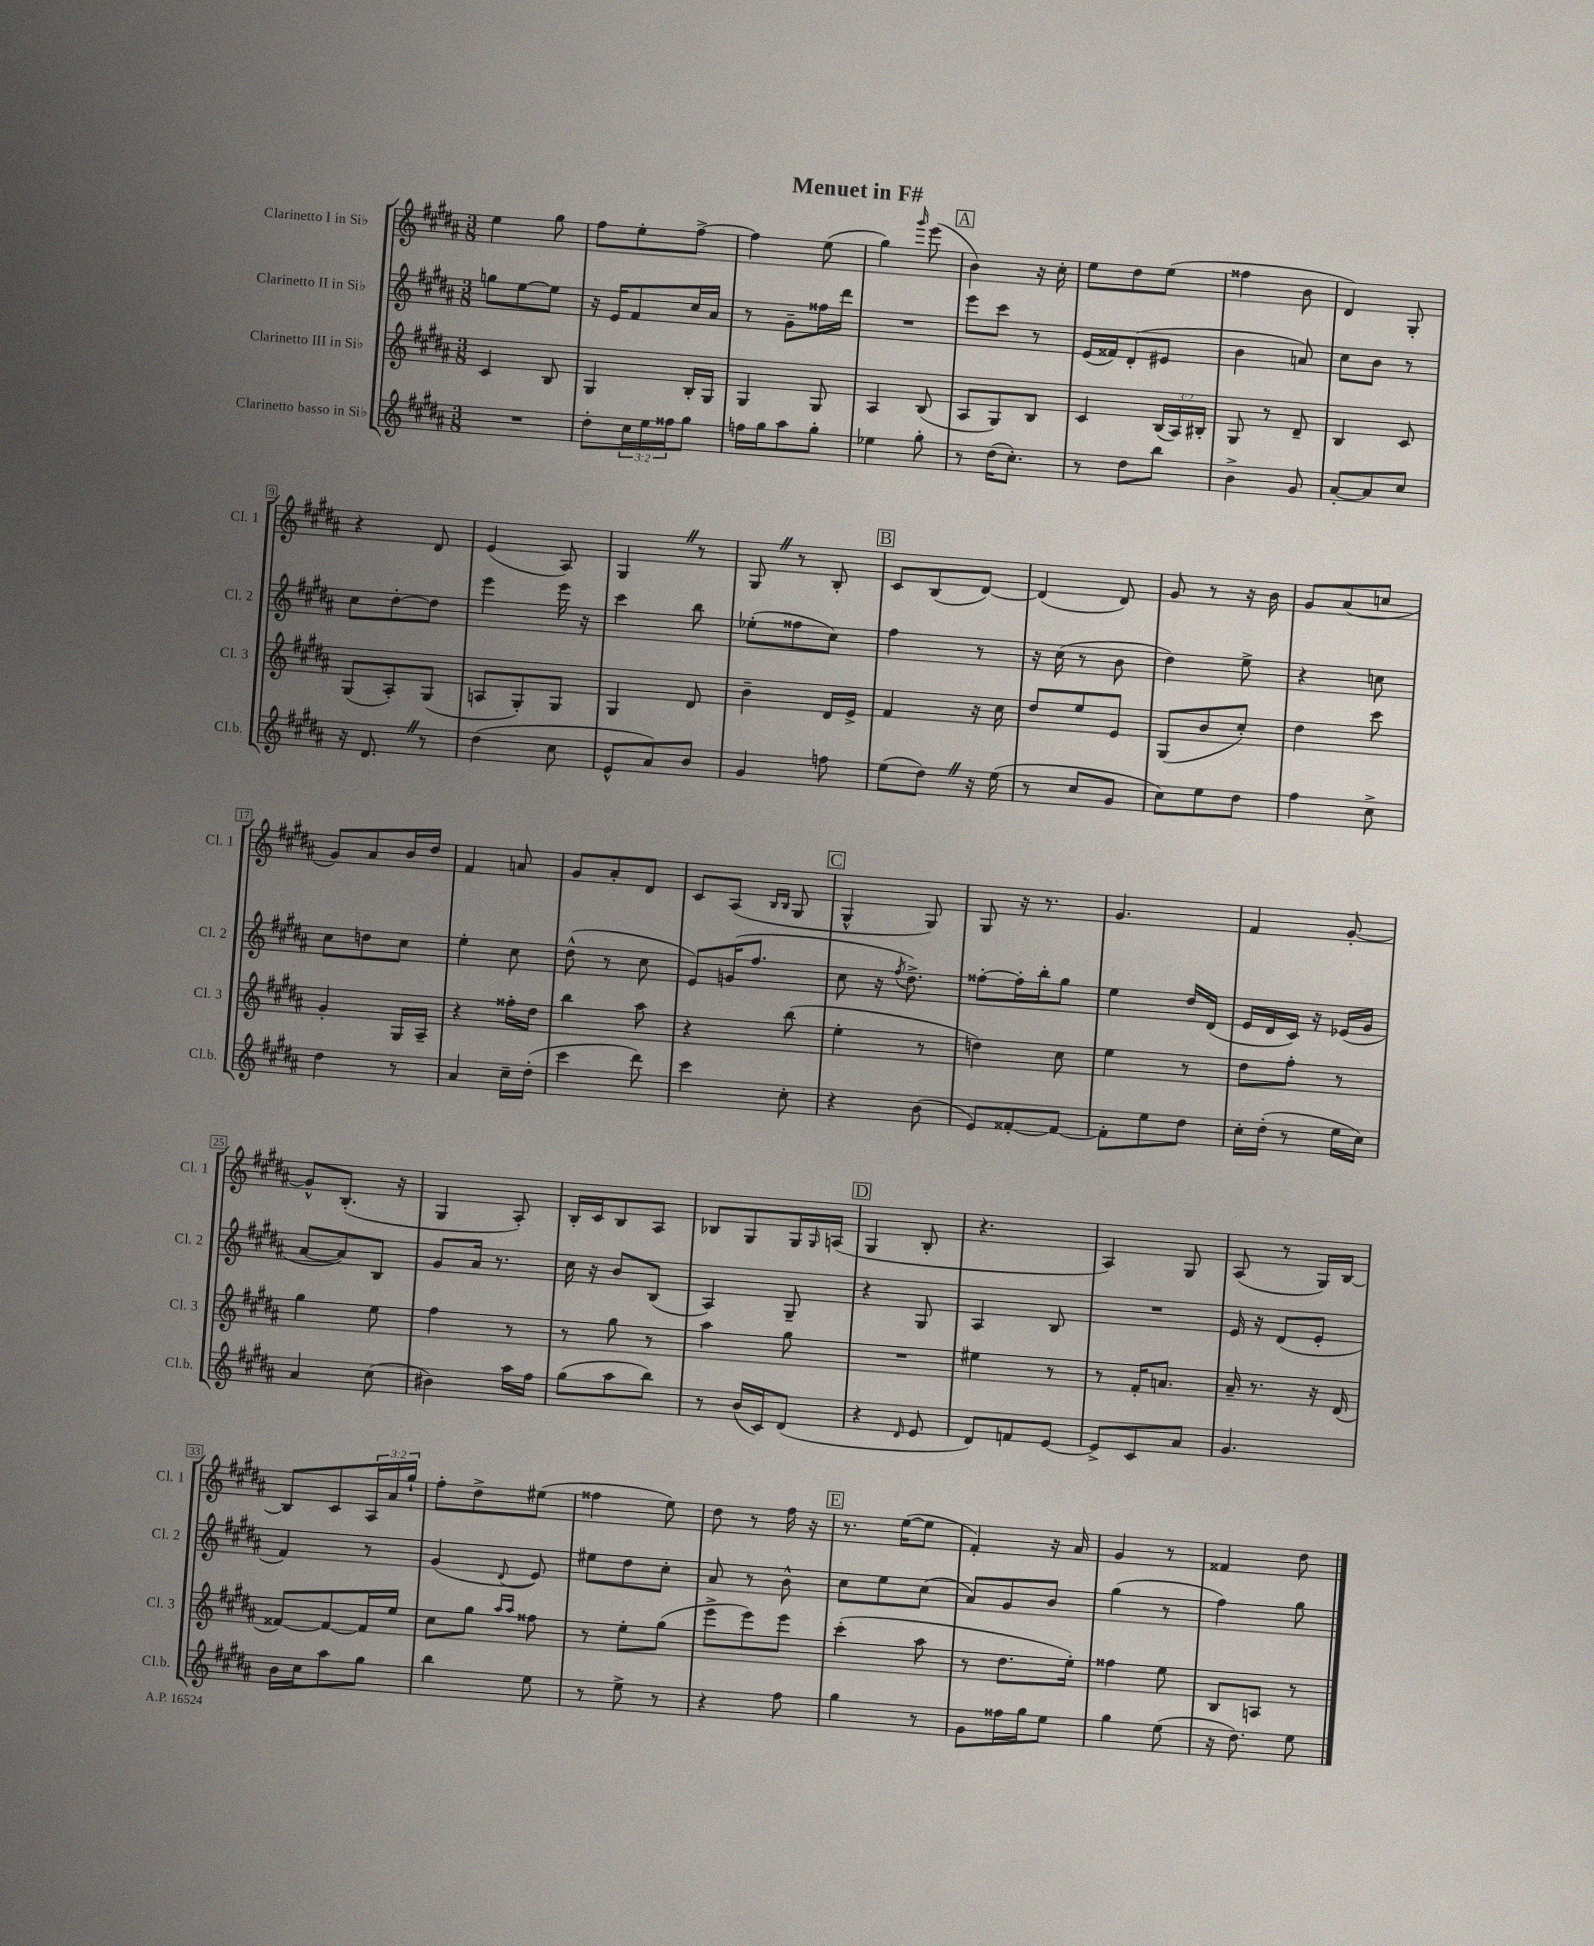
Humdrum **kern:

**kern	**kern	**kern	**kern
*part4	*part3	*part2	*part1
*staff4	*staff3	*staff2	*staff1
*I"Clarinetto basso in Si♭	*I"Clarinetto III in Si♭	*I"Clarinetto II in Si♭	*I"Clarinetto I in Si♭
*I'Cl.b.	*I'Cl. 3	*I'Cl. 2	*I'Cl. 1
*clefG2	*clefG2	*clefG2	*clefG2
*k[f#c#g#d#a#]	*k[f#c#g#d#a#]	*k[f#c#g#d#a#]	*k[f#c#g#d#a#]
*M3/8	*M3/8	*M3/8	*M3/8
=1	=1	=1	=1
4.r	4c#/	8ggn\L	4ee\
.	.	[8ee\	.
.	8B/	8ee\J]	8gg#\
=2	=2	=2	=2
8dd#'\L	4G#/	16r	8ff#\L
.	.	16e/KL	.
24cc#\L	.	8f#/	8ee'\
24ee\	.	.	.
24ff##X\J	.	.	.
8gg#\J	16B'/LL	16cc#/L	[8ff#^\J
.	16G#/JJ	16a#/JJ	.
=3	=3	=3	=3
16ffn\LL	4G#/	8r	4ff#\]
16gg#\J	.	.	.
8aa#\	.	8g#~\L	.
8gg#'\J	8G#/	16ff##X\L	(8ee\
.	.	16ddd#\JJ	.
=4	=4	=4	=4
4ee-X\	4A#/	4.r	4gg#\)
.	.	.	16qqggg#/
8gg#'\	(8B/	.	(8eee\
!!LO:REH:place=s1:t=A
=5	=5	=5	=5
8r	8A#/L	8eee\L	4b\)
(16dd#\KL	8G#/)	8ccc#\J	.
8.cc#'\J)	.	.	.
.	8B/J	8r	16r
.	.	.	16cc#'\
=6	=6	=6	=6
8r	4c#/	(16e/LL	8ee\L
.	.	16f##X/J)	.
8dd#\L	.	(8d#'/	8dd#\
8bb\J	(24B/LL	8e#X/J	(8ee\J
.	24A#/)	.	.
.	24B#X'/JJ	.	.
=7	=7	=7	=7
4b^\	8G#/	4b\	4ff##X\
.	8r	.	.
8g#/	8d#~/	8an/)	8b\
=8	=8	=8	=8
[8a#'/L	4B/	8cc#\L	4d#/)
8a#/]	.	8b\J	.
8cc#/J	8c#/	8r	8G#'/
!!LO:LB:g=z
=9	=9	=9	=9
16r	(8G#/L	8cc#\L	4r
8.d#Z/	.	.	.
.	8A#'/)	[8dd#'\	.
8r	(8G#/J	8dd#\J]	8d#/
=10	=10	=10	=10
(4dd#\	8An/L	4eee\	(4e/
.	8G#'/)	.	.
8cc#\	8G#/J	16eee\	8A#/)
.	.	16r	.
=11	=11	=11	=11
8e^^/L	4G#/	4ccc#\	4G#Z/
8a#/)	.	.	.
8b/J	8d#/	8bb\	8r
=12	=12	=12	=12
4g#/	4b~\	(8ee-X'\L	8G#Z/
.	.	8ff##X\	8r
8ffn\	16d#/LL	8cc#\J)	8B'/
.	16e^/JJ	.	.
!!LO:REH:place=s1:t=B
=13	=13	=13	=13
(8ee\L	4f#/	4ff#\	8c#/L
8dd#Z\J)	.	.	(8B/
16r	16r	8r	[8d#/J)
(16ee\	16cc#\	.	.
=14	=14	=14	=14
8r	8dd#/L	16r	(4d#/]
.	.	(16cc#\	.
8cc#/L	8ee/	8r	.
8g#/J	8e/J	8b\	8d#/)
=15	=15	=15	=15
8cc#\L)	(8G#/L	4dd#\)	8g#/
8ee\	8b/	.	8r
8dd#\J	8cc#'/J)	8ee^\	16r
.	.	.	16b\
=16	=16	=16	=16
4ff#\	4dd#\	4r	8g#/L
.	.	.	(8a#/
8cc#^\	8ccc#\	8ccn\	8ccn/J
!!LO:LB:g=z
=17	=17	=17	=17
4dd#\	4g#'/	8cc#\L	8g#/L)
.	.	8ddn\	8a#/
8r	16G#/LL	8cc#\J	16b/L
.	16A#~/JJ	.	16dd#/JJ
=18	=18	=18	=18
4a#/	4r	4ee'\	4f#/
16cc#~\LL	16ff##X'\LL	8cc#\	8an/
(16dd#'\JJ	16dd#\JJ	.	.
=19	=19	=19	=19
4ccc#\	4bb\	(8dd#^^\	8g#/L
.	.	8r	8a#'/
8ddd#\)	8aa#\	8cc#\	8d#/J
=20	=20	=20	=20
4ccc#\	4r	8e/L)	8c#/L
.	.	(16gn/K	(8A#/J
.	.	8.ff#/J	.
.	.	.	16qqB/LL
.	.	.	16qqB/JJ
8cc#'\	(8bb\	.	8G#/
!!LO:REH:place=s1:t=C
=21	=21	=21	=21
4r	4ee'\	8cc#\	4G#^^/
.	.	16r	.
.	.	8qff#/	.
.	.	8.dd#^\)	.
(8b\	8r	.	8G#/)
=22	=22	=22	=22
8e/L)	4ddn\)	[8ff##X'\L	8G#/
[8f##X'/	.	16ff##'\L]	16r
.	.	16bb'\J	8.r
8f##/J_	8cc#\	8gg#\J	.
=23	=23	=23	=23
8f##'\L]	4ee\	4ee\	4.g#/
8ee\	.	.	.
8dd#\J	8r	16dd#/LL	.
.	.	(16d#/JJ	.
=24	=24	=24	=24
16cc#'\LL	8dd#\L	16e/LL	4f#/
(16dd#'\JJ	.	16d#/	.
8r	8ff#'\J	16c#/JJ)	.
.	.	16r	.
16ee\LL	8r	(16e-X/LL	[8g#'/
16cc#\JJ)	.	16g#/JJ	.
!!LO:LB:g=z
=25	=25	=25	=25
4a#/	4gg#\	[8a#/L	8g#^^/L]
.	.	8a#/])	(8.B'/J
(8cc#\	8ee\	8B/J	.
.	.	.	16r
=26	=26	=26	=26
4b#X\)	4ff#\	8g#/L	4G#/
.	.	16a#/Jk	.
.	.	8.r	.
16aa#\LL	8r	.	8A#'/)
16ff#\JJ	.	.	.
=27	=27	=27	=27
(8gg#\L	8r	16cc#\	16B'/LL
.	.	16r	16c#/J
8aa#\	8gg#\	8b/L	8B/
8bb\J)	8r	(8B/J	8A#/J
=28	=28	=28	=28
8r	4aa#\	4A#/)	8B-X/L
(16b/LL	.	.	8G#/
16c#/J)	.	.	.
(8d#/J	8gg#\	8G#~/	16G#/L
.	.	.	16qqG#/
.	.	.	(16An/JJ
!!LO:REH:place=s1:t=D
=29	=29	=29	=29
4r	4.r	4r	4G#/
16qqd#/	.	.	.
8e/	.	8G#/	8B'/
=30	=30	=30	=30
8d#/L)	4ee#X\	4A#/	4.r
8fn/	.	.	.
[8e/J	8r	8B/	.
=31	=31	=31	=31
8e^/L]	8r	4.r	4A#/)
8c#/	16f#'/KL	.	.
.	8.an/J	.	.
8a#/J	.	.	8G#/
=32	=32	=32	=32
4.g#/	16a#~/	16e/	(8A#/
.	8.r	16r	.
.	.	(8d#/L	8r
.	16r	8e'/J	16G#/LL)
.	(16d#/	.	[16B/JJ
!!LO:LB:g=z
=33	=33	=33	=33
16b\LL	[8f##X/L)	4f#/)	8B/L]
16cc#\J	.	.	.
8aa#\	8f##/_	.	8c#/
8gg#\J	16f##/L]	8r	24A#/L
.	.	.	24a#/
.	16ee/JJ	.	.
.	.	.	24gg#`/JJ
=34	=34	=34	=34
4bb\	8cc#\L	(4g#/	8ff#'\L
.	8gg#\J	.	8dd#^\
.	16qqaa#/LL	.	.
.	16qqaa#/JJ	8qqd#/	.
8ee\	8ff##X\	8e/)	(8ee#X\J
=35	=35	=35	=35
8r	8r	8ee#X\L	4ff##X\
8ee^\	8ee'\L	8dd#\	.
8r	(8gg#\J	8cc#'\J	8ee\)
=36	=36	=36	=36
4r	8eee^\L	8a#/	8dd#\
.	8eee\)	8r	8r
8ff#\	8eee\J	8b^^\	16ff#\
.	.	.	16r
!!LO:REH:place=s1:t=E
=37	=37	=37	=37
4gg#\	(4ccc#'\	8cc#\L	8.r
.	.	8ee\	.
.	.	.	([16ee\KL
8r	8aa#\	(8cc#\J	8ee\J]
=38	=38	=38	=38
8g#\L	8r	8a#/L)	4f#'/)
16ff##X\L	8.dd#\L	8g#/	.
16gg#\J	.	.	.
8ee\J	.	8b/J	16r
.	16ee'\Jk)	.	16a#/
=39	=39	=39	=39
4gg#\	4ff##X\	(4gg#\	4g#/
(8ee\	8ee\	8r	8r
=40	=40	=40	=40
16r	8B/L	4ff#\)	4f##X/
8.dd#\)	.	.	.
.	8An/J	.	.
8ee\	8r	8gg#\	8dd#\
==	==	==	==
*-	*-	*-	*-
